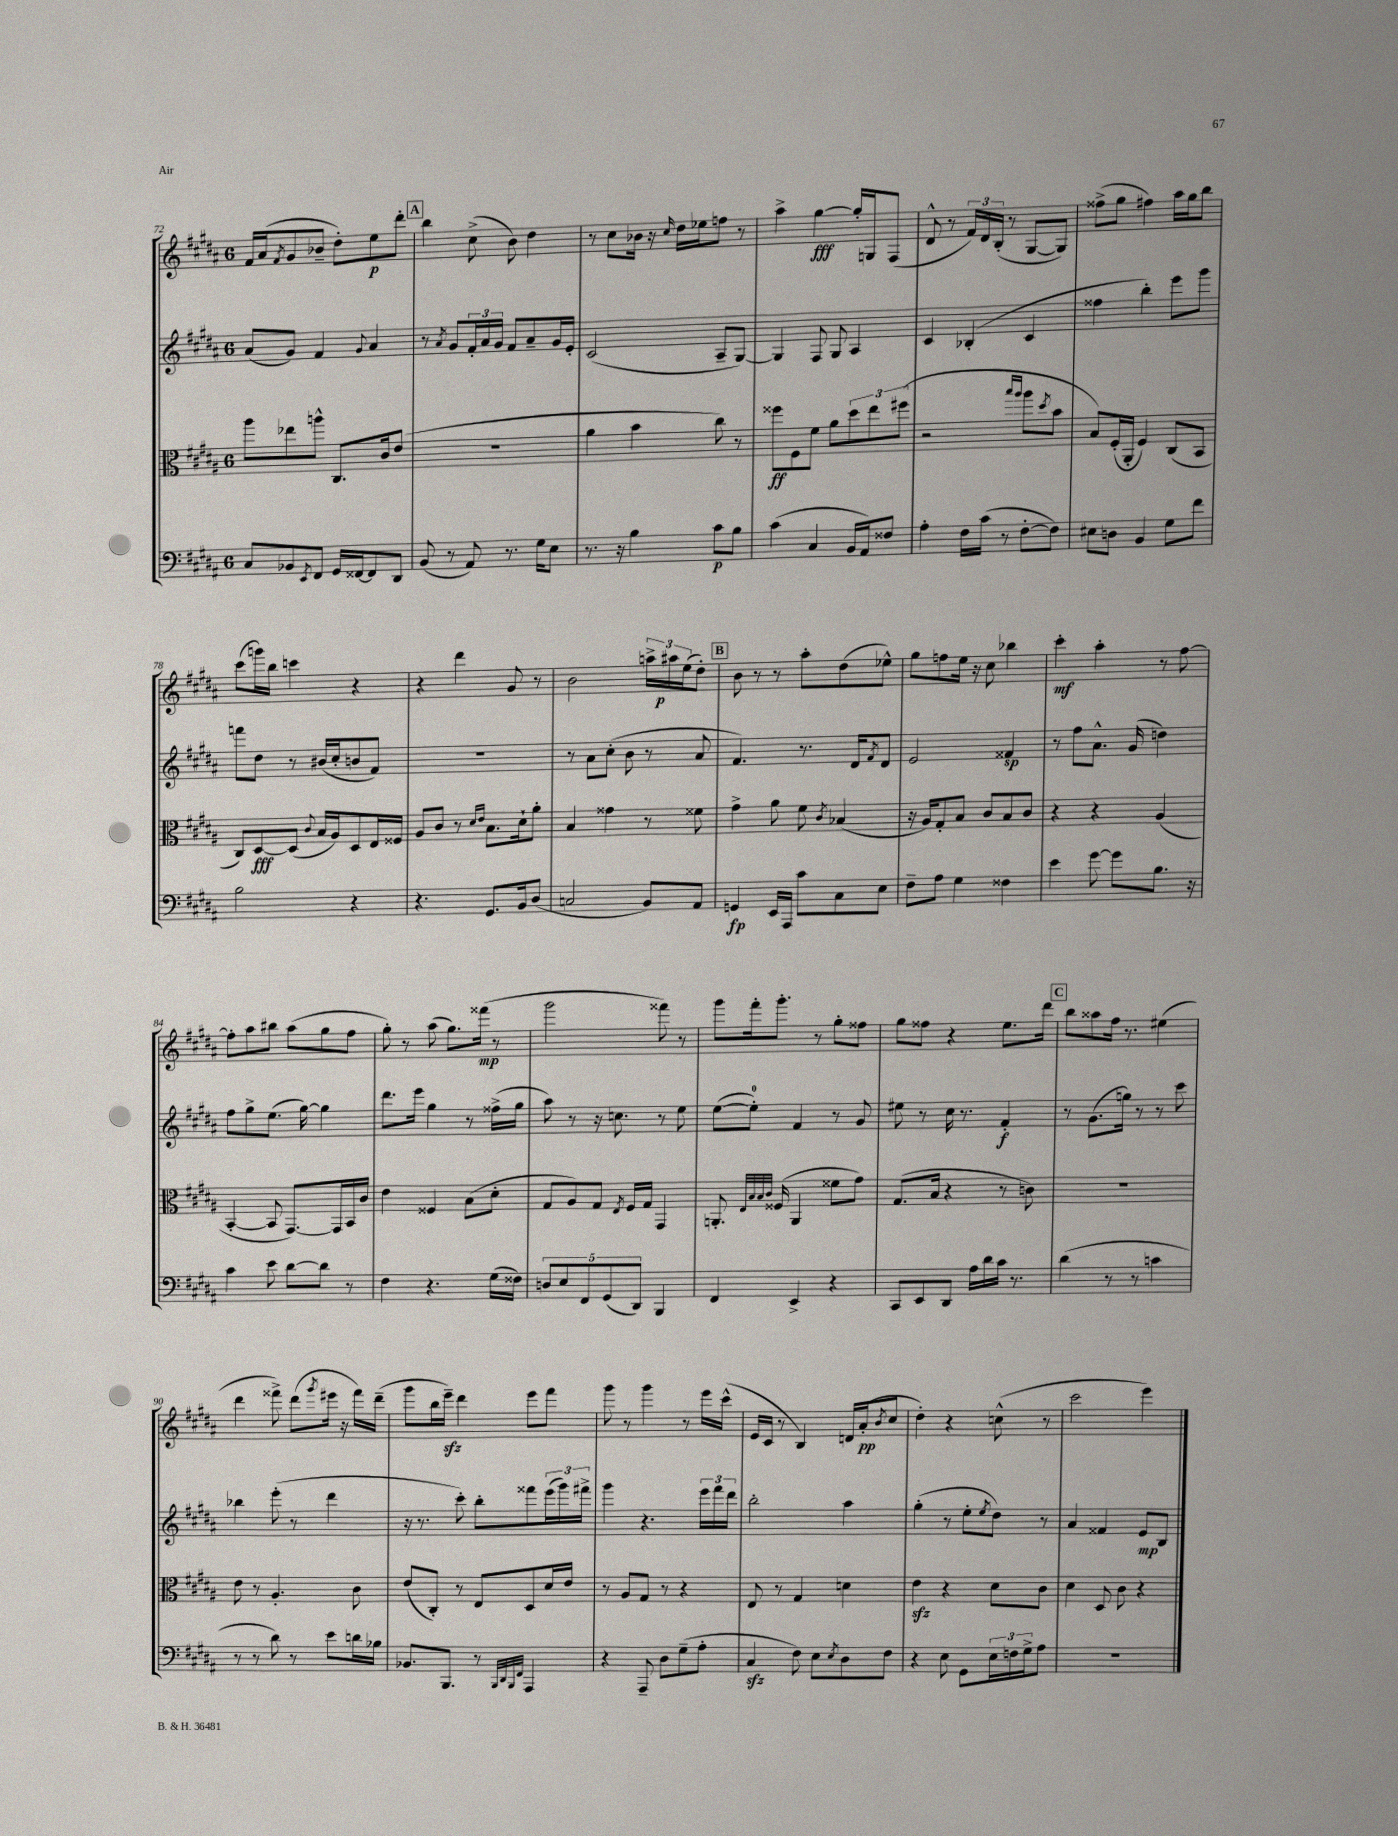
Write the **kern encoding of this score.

**kern	**dynam	**kern	**dynam	**kern	**dynam	**kern	**dynam
*part4	*part4	*part3	*part3	*part2	*part2	*part1	*part1
*staff4	*staff4	*staff3	*staff3	*staff2	*staff2	*staff1	*staff1
*clefF4	*	*clefC3	*	*clefG2	*	*clefG2	*
*k[f#c#g#d#a#]	*	*k[f#c#g#d#a#]	*	*k[f#c#g#d#a#]	*	*k[f#c#g#d#a#]	*
*M6/8	*	*M6/8	*	*M6/8	*	*M6/8	*
=72	=72	=72	=72	=72	=72	=72	=72
8C#/L	.	8aa#\L	.	(8a#/L	.	16f#/LL	.
.	.	.	.	.	.	(16a#/J	.
.	.	.	.	.	.	8qf#/	.
8BB-X/	.	8ee-X\	.	8g#/J)	.	8g#/	.
8qEE/	.	.	.	.	.	.	.
8FF#/J	.	8aan^^\J	.	4f#/	.	8b-X~/J	.
16GG#/LL	.	8.C#/L	.	.	.	8dd#'\L)	.
[16FF##X/J	.	.	.	.	.	.	.
.	.	.	.	8qqg#/	.	.	.
8FF##/]	.	.	.	4a#/	.	8ee\	p
.	.	16c#/k	.	.	.	.	.
8DD#/J	.	(8e/J	.	.	.	8ddd#'\J	.
!!LO:REH:place=s1:t=A
=73	=73	=73	=73	=73	=73	=73	=73
(8BB/	.	2.r	.	8r	.	4bb\	.
.	.	.	.	8qa#/	.	.	.
8r	.	.	.	8g#/L	.	.	.
8AA#/)	.	.	.	24f#'/L	.	(8cc#^\	.
.	.	.	.	24a#/	.	.	.
.	.	.	.	24g#/JJ	.	.	.
8.r	.	.	.	8f#/L	.	8b\)	.
.	.	.	.	8a#~/	.	4dd#\	.
16G#\KL	.	.	.	.	.	.	.
8E\J	.	.	.	16g#/L	.	.	.
.	.	.	.	16e'/JJ	.	.	.
=74	=74	=74	=74	=74	=74	=74	=74
8.r	.	4a#\	.	(2c#/	.	8r	.
.	.	.	.	.	.	8cc#\L	.
16r	.	.	.	.	.	.	.
4B\	.	4b\	.	.	.	16b-X\Jk	.
.	.	.	.	.	.	16r	.
.	.	.	.	.	.	16qqcc#/	.
.	.	.	.	.	.	16dd#\LL	.
.	.	.	.	.	.	16ee-X\J	.
8c#\L	p	8cc#\)	.	8A#~/L	.	8ffn\J	.
8B\J	.	8r	.	[8G#/J)	.	8r	.
=75	=75	=75	=75	=75	=75	=75	=75
(4c#\	.	8ff##X\L	ff	4G#/]	.	4aa#^\	.
.	.	8F#\	.	.	.	.	.
4C#/	.	8f#\J	.	8F#/	.	[4gg#\	fff
.	.	8a#\L	.	8G#/	.	.	.
16BB/LL	.	12dd#\	.	4A#/	.	16gg#'/LL]	.
16AA#/J)	.	.	.	.	.	16Gn/J	.
.	.	12ee\	.	.	.	.	.
8F##X/J	.	.	.	.	.	(8F#/J	.
.	.	(12ff#X\J	.	.	.	.	.
=76	=76	=76	=76	=76	=76	=76	=76
4A#'\	.	2r	.	4c#/	.	8d#^^/	.
.	.	.	.	.	.	8r	.
16F#\LL	.	.	.	(4B-X'/	.	24f#/LL)	.
.	.	.	.	.	.	24d#/	.
(16c#\JJ	.	.	.	.	.	.	.
.	.	.	.	.	.	(24B'/JJ	.
8r	.	.	.	.	.	8r	.
.	.	16qqbb/LL	.	.	.	.	.
.	.	16qqaa#/JJ	.	.	.	.	.
[8F#'\L	.	8aa#\L	.	4c#/	.	[8G#/L	.
.	.	8qdd#/	.	.	.	.	.
8F#\J])	.	8b\J	.	.	.	8G#/J])	.
=77	=77	=77	=77	=77	=77	=77	=77
8E#X\L	.	8B/L)	.	4ff##X\	.	(8ff##X^\L	.
8Dn\J	.	(16F#'/L	.	.	.	8gg#\J	.
.	.	16AA#'/JJ	.	.	.	.	.
4BB/	.	4F#/)	.	4bb'\)	.	4ff#X\)	.
8G#\L	.	(8C#/L	.	8eee\L	.	16aa#\LL	.
.	.	.	.	.	.	16gg#\J	.
8f#\J	.	8BB/J	.	8ggg#\J	.	8bb\J	.
!!LO:LB:g=z
=78	=78	=78	=78	=78	=78	=78	=78
2B\	.	8C#/L)	.	8fffn\L	.	(8ccc#\L	.
.	.	[8D#/	fff	8dd#\J	.	16gggn\L)	.
.	.	.	.	.	.	16bb\JJ	.
.	.	(8D#/J]	.	8r	.	4cccn\	.
.	.	8qqc#/	.	.	.	.	.
.	.	16B/LL	.	(16b#X/LL	.	.	.
.	.	16A#/J)	.	16cc#'/J	.	.	.
4r	.	8D#/	.	8bn/	.	4r	.
.	.	16E/L	.	8f#/J)	.	.	.
.	.	16F##X/JJ	.	.	.	.	.
=79	=79	=79	=79	=79	=79	=79	=79
4.r	.	8A#/L	.	2.r	.	4r	.
.	.	8c#/J	.	.	.	.	.
.	.	8r	.	.	.	4ddd#\	.
.	.	16qqd#/LL	.	.	.	.	.
.	.	16qqe/JJ	.	.	.	.	.
8.GG#/L	.	8.B\L	.	.	.	.	.
.	.	.	.	.	.	8g#/	.
16BB/k	.	16d#`\k	.	.	.	.	.
(8D#/J	.	8a#'\J	.	.	.	8r	.
=80	=80	=80	=80	=80	=80	=80	=80
2Cn/	.	4B/	.	8r	.	2b\	.
.	.	.	.	8a#\L	.	.	.
.	.	4g##X\	.	(8cc#'\J	.	.	.
.	.	.	.	8b\	.	.	.
8BB/L)	.	8r	.	8r	.	24aan^\LL	.
.	.	.	.	.	.	24aa#X\	p
.	.	.	.	.	.	(24ee\J	.
8AA#/J	.	8f##X\	.	8a#/	.	8dd#'\J)	.
!!LO:REH:place=s1:t=B
=81	=81	=81	=81	=81	=81	=81	=81
4GGn/	fp	4g#^\	.	4.f#/)	.	8b\	.
.	.	.	.	.	.	8r	.
16EE/LL	.	8a#\	.	.	.	8r	.
16AAA#/JJ	.	.	.	.	.	.	.
8c#\L	.	8f#\	.	8.r	.	8aa#'\L	.
.	.	8qc#/	.	.	.	.	.
8C#\	.	(4B-X/	.	.	.	(8dd#\	.
.	.	.	.	16d#/KL	.	.	.
.	.	.	.	8qf#/	.	.	.
8E\J	.	.	.	8d#/J	.	8ee-X^^\J)	.
=82	=82	=82	=82	=82	=82	=82	=82
8F#~\L	.	16r	.	2e/	.	8gg#\L	.
.	.	16A#/KL)	.	.	.	.	.
8A#\J	.	8G#'/	.	.	.	8ffn\	.
4G#\	.	8B/J	.	.	.	16ee\Jk	.
.	.	.	.	.	.	16r	.
.	.	8c#/L	.	.	.	8cc#\	.
4F##X\	.	8B/	.	4f##X/	sp	4bb-X\	.
.	.	8c#/J	.	.	.	.	.
=83	=83	=83	=83	=83	=83	=83	=83
4e\	.	4r	.	8r	.	4ccc#'\	mf
.	.	.	.	8ff#\L	.	.	.
[8g#\	.	4r	.	8.a#^^\J	.	4aa#'\	.
8g#\L]	.	.	.	.	.	.	.
.	.	.	.	(16g#/	.	.	.
8.B\J	.	(4A#/	.	4ddn\)	.	8r	.
.	.	.	.	.	.	[8ff#\	.
16r	.	.	.	.	.	.	.
!!LO:LB:g=z
=84	=84	=84	=84	=84	=84	=84	=84
4c#\	.	[4BB'/	.	8ff#\L	.	8ff#'\L]	.
.	.	.	.	8gg#^\	.	8aa#\	.
8e\	.	8BB/]	.	(8.ee\J	.	8bb#X\J	.
[8d#\L	.	[8.GG#/L)	.	.	.	(8aa#\L	.
.	.	.	.	[16gg#\)	.	.	.
8d#\J]	.	.	.	4gg#\]	.	8gg#\	.
.	.	16GG#/L]	.	.	.	.	.
8r	.	16BB/	.	.	.	8ff#\J	.
.	.	16c#/JJ	.	.	.	.	.
=85	=85	=85	=85	=85	=85	=85	=85
4F#\	.	4e\	.	8.ddd#\L	.	8gg#'\)	.
.	.	.	.	.	.	8r	.
.	.	.	.	16eee\Jk	.	.	.
4.r	.	4F##X/	.	4gg#\	.	(8aa#\	.
.	.	.	.	.	.	8.gg#\L)	.
.	.	(8B\L	.	8r	.	.	.
.	.	.	.	.	.	(16fff##X\Jk	mp
(16G#\LL	.	8d#'\J	.	(16ff##X^\LL	.	8r	.
16F##X\JJ)	.	.	.	16gg#\JJ	.	.	.
=86	=86	=86	=86	=86	=86	=86	=86
10Dn/L	.	8G#/L	.	8aa#\)	.	2ggg#\	.
10E/	.	.	.	.	.	.	.
.	.	8A#/)	.	8r	.	.	.
10FF#/	.	.	.	.	.	.	.
.	.	8G#/J	.	16r	.	.	.
(10GG#/	.	.	.	.	.	.	.
.	.	.	.	8.ccn\	.	.	.
.	.	8qE/	.	.	.	.	.
.	.	16F#/LL	.	.	.	.	.
10DD#/J)	.	.	.	.	.	.	.
.	.	16G#/JJ	.	.	.	.	.
4BBB/	.	4GG#/	.	8r	.	8fff##X\)	.
.	.	.	.	8ee\	.	8r	.
=87	=87	=87	=87	=87	=87	=87	=87
4FF#/	.	8.AAn'/	.	([8ee\L	.	8ggg#\L	.
.	.	.	.	8ee'\J])	.	16fff#'\k	.
.	.	32qqE/LLL	.	.	.	.	.
.	.	32qqB/	.	.	.	.	.
.	.	32qqB/	.	.	.	.	.
.	.	32qqc#/JJJ	.	.	.	.	.
.	.	(16F##X/	.	.	.	8.ggg#'\J	.
4EE^/	.	4AA/	.	4f#/	.	.	.
.	.	.	.	.	.	8r	.
4r	.	8f##X\L	.	8r	.	8gg#'\L	.
.	.	8g#\J)	.	8g#/	.	8ff##X\J	.
=88	=88	=88	=88	=88	=88	=88	=88
8CC#/L	.	(8.G#/L	.	8ee#X\	.	8gg#\L	.
8EE/	.	.	.	8r	.	8ff##X\J	.
.	.	16B/Jk	.	.	.	.	.
8DD#/J	.	4r	.	16cc#\	.	4r	.
.	.	.	.	8.r	.	.	.
16A#\LL	.	.	.	.	.	.	.
16d#\	.	.	.	.	.	.	.
16c#\JJ	.	8r	.	4f#'/	f	8.ee\L	.
8.r	.	.	.	.	.	.	.
.	.	8cn\)	.	.	.	.	.
.	.	.	.	.	.	16ddd#\Jk	.
!!LO:REH:place=s1:t=C
=89	=89	=89	=89	=89	=89	=89	=89
(4d#\	.	2.r	.	8r	.	8bb\L	.
.	.	.	.	(8.g#\L	.	8aa##X\	.
8r	.	.	.	.	.	16ff#\Jk	.
.	.	.	.	16ggn\Jk)	.	8.r	.
8r	.	.	.	8r	.	.	.
4cn\	.	.	.	8r	.	(4ee#X\	.
.	.	.	.	8ccc#\	.	.	.
!!LO:LB:g=z
=90	=90	=90	=90	=90	=90	=90	=90
8r	.	8e\	.	4bb-X\	.	4ddd#\	.
8r	.	8r	.	.	.	.	.
8d#\)	.	4.A#'/	.	(8eee'\	.	8fff##X^\)	.
8r	.	.	.	8r	.	(8ddd#\L	.
.	.	.	.	.	.	8qggg#/	.
8e\L	.	.	.	4ddd#\	.	16eee#X\Jk	.
.	.	.	.	.	.	16r	.
16dn\L	.	8c#\	.	.	.	16fff##\LL)	.
16B-X\JJ	.	.	.	.	.	(16ddd#~\JJ	.
=91	=91	=91	=91	=91	=91	=91	=91
8.BB-X/L	.	(8e/L	.	16r	.	8ggg#\L	.
.	.	.	.	8.r	.	.	.
.	.	8C#'/J)	.	.	.	16bb\L	.
8.BBB/J	.	.	.	.	.	16eeezz~\JJ)	.
.	.	8r	.	8ccc#'\)	.	4ddd#\	.
8r	.	8E/L	.	8bb'\L	.	.	.
32qqBBB/LLL	.	.	.	.	.	.	.
32qqDD#/	.	.	.	.	.	.	.
32qqBBB/	.	.	.	.	.	.	.
32qqFF#/JJJ	.	.	.	.	.	.	.
4AAA#/	.	8D#/	.	8fff##X\	.	8eee\L	.
.	.	16d#/L	.	(24eee\L	.	8fff#\J	.
.	.	.	.	24ggg#\)	.	.	.
.	.	16e/JJ	.	.	.	.	.
.	.	.	.	24fff#X^\JJ	.	.	.
=92	=92	=92	=92	=92	=92	=92	=92
4r	.	8r	.	4ggg#\	.	8ggg#\	.
.	.	8A#/L	.	.	.	8r	.
8AAA#~/	.	8G#/J	.	4.r	.	4ggg#\	.
8D#\L	.	8r	.	.	.	.	.
(8G#~\	.	4r	.	.	.	8r	.
8A#'\J	.	.	.	24eee\LL	.	16eee\LL	.
.	.	.	.	24fff#\	.	.	.
.	.	.	.	.	.	(16ccc#^^\JJ	.
.	.	.	.	24ddd#\JJ	.	.	.
=93	=93	=93	=93	=93	=93	=93	=93
4C#zz/	.	8E/	.	2bb'\	.	16e/LL	.
.	.	.	.	.	.	16c#/JJ	.
.	.	8r	.	.	.	8r	.
8F#\)	.	4G#/	.	.	.	4B/)	.
8E\L	.	.	.	.	.	.	.
8qE/	.	.	.	.	.	.	.
8D#\	.	4dn\	.	4aa#\	.	16dn/LL	.
.	.	.	.	.	.	(16a#'/J	pp
.	.	.	.	.	.	8qb/	.
8F#\J	.	.	.	.	.	8cc#/J	.
=94	=94	=94	=94	=94	=94	=94	=94
4r	.	4ezz\	.	(4gg#'\	.	4dd#'\)	.
8E\	.	4r	.	8r	.	4r	.
8GG#\L	.	.	.	8ee'\L	.	.	.
.	.	.	.	8qee/	.	.	.
24E\L	.	8d#\L	.	8dd#\J)	.	(8ccn^^\	.
24Fn\	.	.	.	.	.	.	.
24G#^\J	.	.	.	.	.	.	.
8A#\J	.	8c#\J	.	8r	.	8r	.
=95	=95	=95	=95	=95	=95	=95	=95
2.r	.	4d#\	.	4a#/	.	2ccc#\	.
.	.	8D#/	.	4f##X/	.	.	.
.	.	8c#\	.	.	.	.	.
.	.	4r	.	8e/L	mp	4eee\)	.
.	.	.	.	8B/J	.	.	.
==	==	==	==	==	==	==	==
*-	*-	*-	*-	*-	*-	*-	*-
